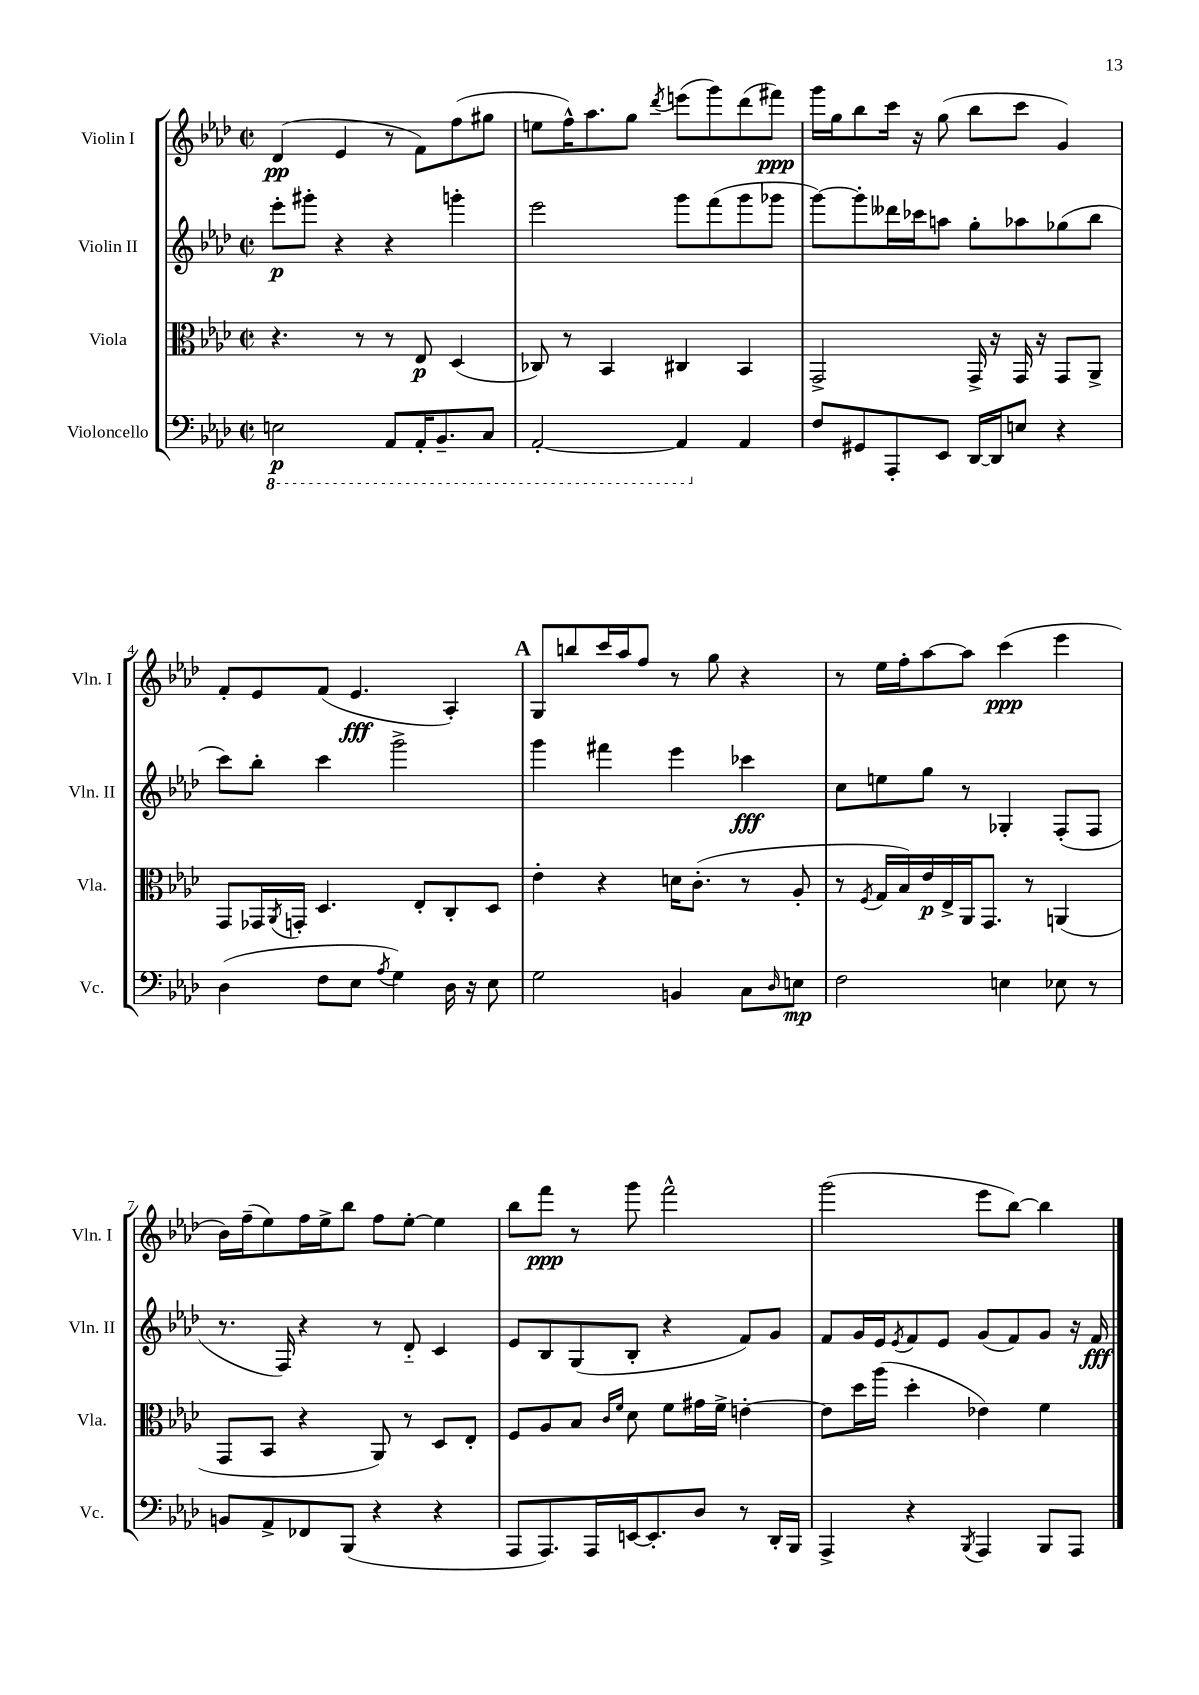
<<
\new StaffGroup <<
\new Staff = "s0" \with { instrumentName = "Violin I" shortInstrumentName = "Vln. I" } {
    \clef treble \key aes \major \defaultTimeSignature \time 2/2
    des'4\pp( ees'4 r8 f'8) f''8( gis''8 |
    e''8 f''16-^) aes''8. g''8 \acciaccatura { des'''8 } e'''8( g'''8) des'''8( fis'''8\ppp) |
    g'''16 g''16 bes''8 c'''16 r16 g''8( bes''8 c'''8 g'4) |
    f'8-. ees'8 f'8( ees'4.\fff aes4-.) |
    \mark \markup { \bold "A" } g8 b''8 c'''16 aes''16 f''8 r8 g''8 r4 |
    r8 ees''16 f''16-. aes''8~ aes''8 c'''4\ppp( ees'''4 |
    bes'16) f''16--( ees''8) f''16 ees''16-> bes''8 f''8 ees''8~-. ees''4 |
    bes''8 f'''8\ppp r8 g'''8 f'''2-^ |
    g'''2( ees'''8 bes''8~) bes''4 \bar "|." |
}
\new Staff = "s1" \with { instrumentName = "Violin II" shortInstrumentName = "Vln. II" } {
    \clef treble \key aes \major \defaultTimeSignature \time 2/2
    ees'''8-.\p gis'''8-. r4 r4 g'''4-. |
    ees'''2 g'''8 f'''8( g'''8 ges'''8 |
    g'''8~) g'''8-. deses'''16 ces'''16 a''8 g''8-. aes''8 ges''8( bes''8 |
    c'''8) bes''8-. c'''4 g'''2-> |
    \mark \markup { \bold "A" } g'''4 fis'''4 ees'''4 ces'''4\fff |
    c''8 e''8 g''8 r8 ges4-. f8-.( f8 |
    r8. f16) r4 r8 des'8-_ c'4 |
    ees'8 bes8 g8( bes8-. r4 f'8) g'8 |
    f'8 g'16 ees'16 \acciaccatura { ees'8 } f'8 ees'8 g'8( f'8) g'8 r16 f'16\fff \bar "|." |
}
\new Staff = "s2" \with { instrumentName = "Viola" shortInstrumentName = "Vla." } {
    \clef alto \key aes \major \defaultTimeSignature \time 2/2
    r4. r8 r8 ees8\p des4( |
    ces8) r8 bes,4 cis4 bes,4 |
    g,2-> g,16-> r16 g,16 r16 g,8 aes,8-> |
    g,8 ges,16 \acciaccatura { aes,8 } g,16-. des4. ees8-. c8-. des8 |
    \mark \markup { \bold "A" } ees'4-. r4 d'16 c'8.-.( r8 aes8-. |
    r8 \acciaccatura { f8 } g16 bes16) ees'16\p ees16-> aes,16 g,8. r8 a,4( |
    g,8 bes,8 r4 aes,8) r8 des8 ees8-. |
    f8 aes8 bes8 \grace { c'16 f'16 } des'8 f'8 gis'16 f'16-> e'4~-. |
    e'8 des''16 aes''16( des''4-. ees'4) f'4 \bar "|." |
}
\new Staff = "s3" \with { instrumentName = "Violoncello" shortInstrumentName = "Vc." } {
    \clef bass \key aes \major \defaultTimeSignature \time 2/2
    \ottava #-1 e,2\p aes,,8 aes,,16-. bes,,8.-- c,8 |
    aes,,2~-. aes,,4 \ottava #0 aes,4 |
    f8 gis,8 aes,,8-. ees,8 des,16~ des,16 e8 r4 |
    des4( f8 ees8 \acciaccatura { aes8 } g4) des16 r16 ees8 |
    \mark \markup { \bold "A" } g2 b,4 c8 \grace { des16 } e8\mp |
    f2 e4 ees8 r8 |
    b,8 aes,8-> fes,8 bes,,8( r4 r4 |
    aes,,8 aes,,8.) aes,,16 e,16~ e,8.-. des8 r8 des,16-. bes,,16 |
    aes,,4-> r4 \acciaccatura { bes,,8 } aes,,4 bes,,8 aes,,8 \bar "|." |
}
>>
>>
